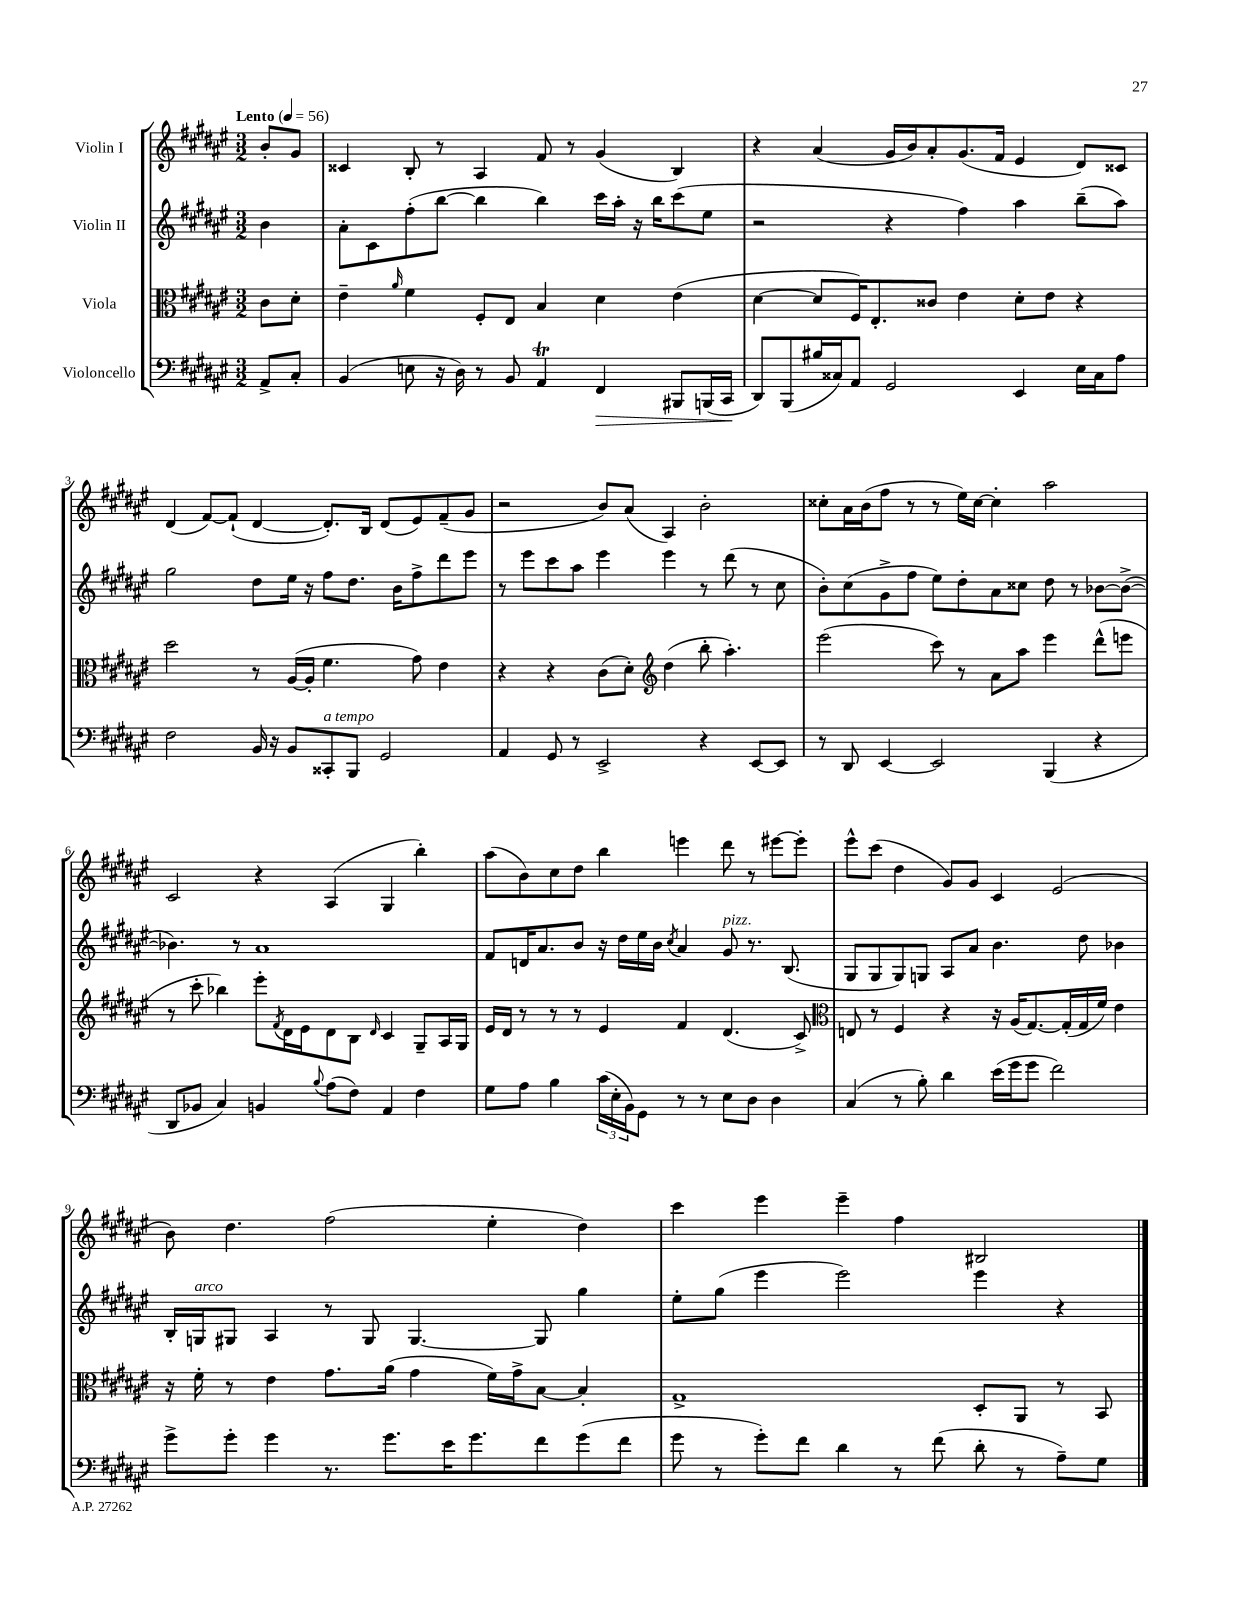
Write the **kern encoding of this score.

**kern	**kern	**kern	**kern
*staff4	*staff3	*staff2	*staff1
*clefF4	*clefC3	*clefG2	*clefG2
*k[f#c#g#d#a#e#]	*k[f#c#g#d#a#e#]	*k[f#c#g#d#a#e#]	*k[f#c#g#d#a#e#]
*M3/2	*M3/2	*M3/2	*M3/2
*MM56	*MM56	*MM56	*MM56
8AA#^/L	8c#\L	4b\	8b'/L
8C#'/J	8d#'\J	.	8g#/J
=	=	=	=
(4BB/	4e#~\	8a#'\L	4c##/
.	.	8c#\	.
.	16qqa#/	.	.
8E\	4f#\	(8ff#'\	8B'/
16r	.	[8bb\J	8r
16D#\)	.	.	.
8r	8F#'/L	4bb\]	4A#/
8BB/	8E#/J	.	.
4AA#/	4B/	4bb\)	8f#/
.	.	.	8r
4FF#/	4d#\	16ccc#\LL	(4g#/
.	.	16aa#'\JJ	.
.	.	16r	.
.	.	16bb\LK	.
8BBB#/L	(4e#\	(8ccc#\	4B/)
(16BBB/L	.	8ee#\J	.
16CC#/JJ	.	.	.
=	=	=	=
8DD#/L)	[4d#\	2r	4r
(8BBB/	.	.	.
16B#/L	8d#/]L	.	(4a#/
16C##/J)	.	.	.
8AA#/J	16F#/K)	.	.
.	8.E#'/	.	.
2GG#/	.	4r	16g#/LL
.	.	.	16b/J)
.	8c##/J	.	8a#'/
.	4e#\	4ff#\)	(8.g#/
.	.	.	16f#/Jk
4EE#/	8d#'\L	4aa#\	4e#/
.	8e#\J	.	.
16E#\LL	4r	(8bb~\L	8d#/L)
16C##\J	.	.	.
8A#\J	.	8aa#\J)	8c##/J
=	=	=	=
2F#\	2dd#\	2gg#\	(4d#/
.	.	.	[8f#/L)
.	.	.	(8f#`/]J
16BB/	8r	8dd#\L	[4d#/
16r	.	.	.
8BB/L	([16A#/LL	16ee#\Jk	.
.	16A#'/]JJ	16r	.
8CC##'/	4.f#\	8ff#\L	8.d#'/]L)
8BBB/J	.	8.dd#\J	.
.	.	.	16B/Jk
2GG#/	.	.	(8d#/L
.	.	16b\LK	.
.	8g#\)	8ff#^\	8e#/)
.	4e#\	8ddd#\	(8f#~/
.	.	8eee#\J	8g#/J
=	=	=	=
4AA#/	4r	8r	2r
.	.	8eee#\L	.
8GG#/	4r	8ccc#\	.
8r	.	8aa#\J	.
2EE#^/	(8c#\L	4eee#\	8b/L)
.	8d#'\J)	.	(8a#/J
*	*clefG2	*	*
.	(4dd#\	4eee#\	4A#/)
4r	8bb'\	8r	2b'\
.	4.aa#'\)	(8ddd#\	.
[8EE#/L	.	8r	.
8EE#/]J	.	8cc#\	.
=	=	=	=
8r	(2eee#\	8b'\L)	8cc##'\L
8DD#/	.	(8cc#\	16a#\L
.	.	.	(16b\J
[4EE#/	.	8g#^\	8ff#\J
.	.	8ff#\J	8r
2EE#/]	8ccc#\)	8ee#\L)	8r
.	8r	8dd#'\	16ee#\LL)
.	.	.	[16cc##\JJ
.	8a#\L	8a#\	4cc##'\]
.	8aa#\J	8cc##\J	.
(4BBB/	4eee#\	8dd#\	2aa#\
.	.	8r	.
4r	(8ddd#^^\L	[8b-\L	.
.	8eee\J	(8b-^\_J	.
=	=	=	=
8DD#/L	8r	4.b-\])	2c#/
8BB-/J	8ccc#'\	.	.
4C#/)	4bb-\)	.	.
.	.	8r	.
4BB/	8eee#'\L	1a#	4r
.	8qf#/	.	.
.	16d#\L	.	.
.	16e#\J	.	.
8qqB/	.	.	.
(8A#\L	8d#\	.	(4A#/
8F#\J)	8B\J	.	.
.	16qqd#/	.	.
4AA#/	4c#/	.	4G#/
4F#\	8G#~/L	.	4bb'\)
.	16A#/L	.	.
.	16G#/JJ	.	.
=	=	=	=
8G#\L	16e#/LL	8f#/L	(8aa#\L
.	16d#/JJ	.	.
8A#\J	8r	16d/K	8b\)
.	.	8.a#/	.
4B\	8r	.	8cc#\
.	8r	8b/J	8dd#\J
(24c#\LL	4e#/	16r	4bb\
24E#'\	.	.	.
.	.	16dd#\LL	.
24BB\J)	.	.	.
8GG#\J	.	16ee#\	.
.	.	16b\JJ	.
.	.	8qcc#/	.
8r	4f#/	4a#/	4eee\
8r	.	.	.
8E#\L	(4.d#/	8g#/	8ddd#\
8D#\J	.	8.r	8r
4D#\	.	.	[8eee#\L
.	.	(8.B/	.
.	8c#^/)	.	8eee#'\]J
=	=	=	=
*	*clefC3	*	*
(4C#/	8E/	8G#/L	8eee#^^\L
.	8r	8G#/	(8ccc#\J
8r	4F#/	8G#/)	4dd#\
8B'\)	.	8G/J	.
4d#\	4r	8A#/L	8g#/L)
.	.	8a#/J	8g#/J
(16e#\LL	16r	4.b\	4c#/
16g#\J	(16A#/LK	.	.
8g#\J	[8.G#/)	.	.
2f#\)	.	.	(2e#/
.	(16G#'/]L	.	.
.	16G#/	8dd#\	.
.	16f#/JJ)	.	.
.	4e#\	4b-\	.
=	=	=	=
8g#^\L	16r	16B'/LL	8b\)
.	16f#'\	16G/J	.
8g#'\J	8r	8G#/J	4.dd#\
4g#\	4e#\	4A#/	.
8.r	8.g#\L	8r	(2ff#\
.	.	8G#/	.
8.g#\L	(16a#\Jk	.	.
.	4g#\	[4.G#/	.
16e#\K	.	.	.
8.g#\	.	.	.
.	16f#\LL)	.	4ee#'\
.	16g#^\J	.	.
8f#\	[8B\J	8G#/]	.
(8g#\	4B'/]	4gg#\	4dd#\)
8f#\J	.	.	.
=	=	=	=
8g#\	1G#^	8ee#'\L	4ccc#\
8r	.	(8gg#\J	.
8g#'\L)	.	4eee#\	4eee#\
8f#\J	.	.	.
4d#\	.	2eee#\)	4eee#~\
8r	.	.	4ff#\
(8f#\	.	.	.
8d#'\	8D#'/L	4eee#\	2B#/
8r	8AA#/J	.	.
8A#~\L)	8r	4r	.
8G#\J	8BB/	.	.
==	==	==	==
*-	*-	*-	*-
